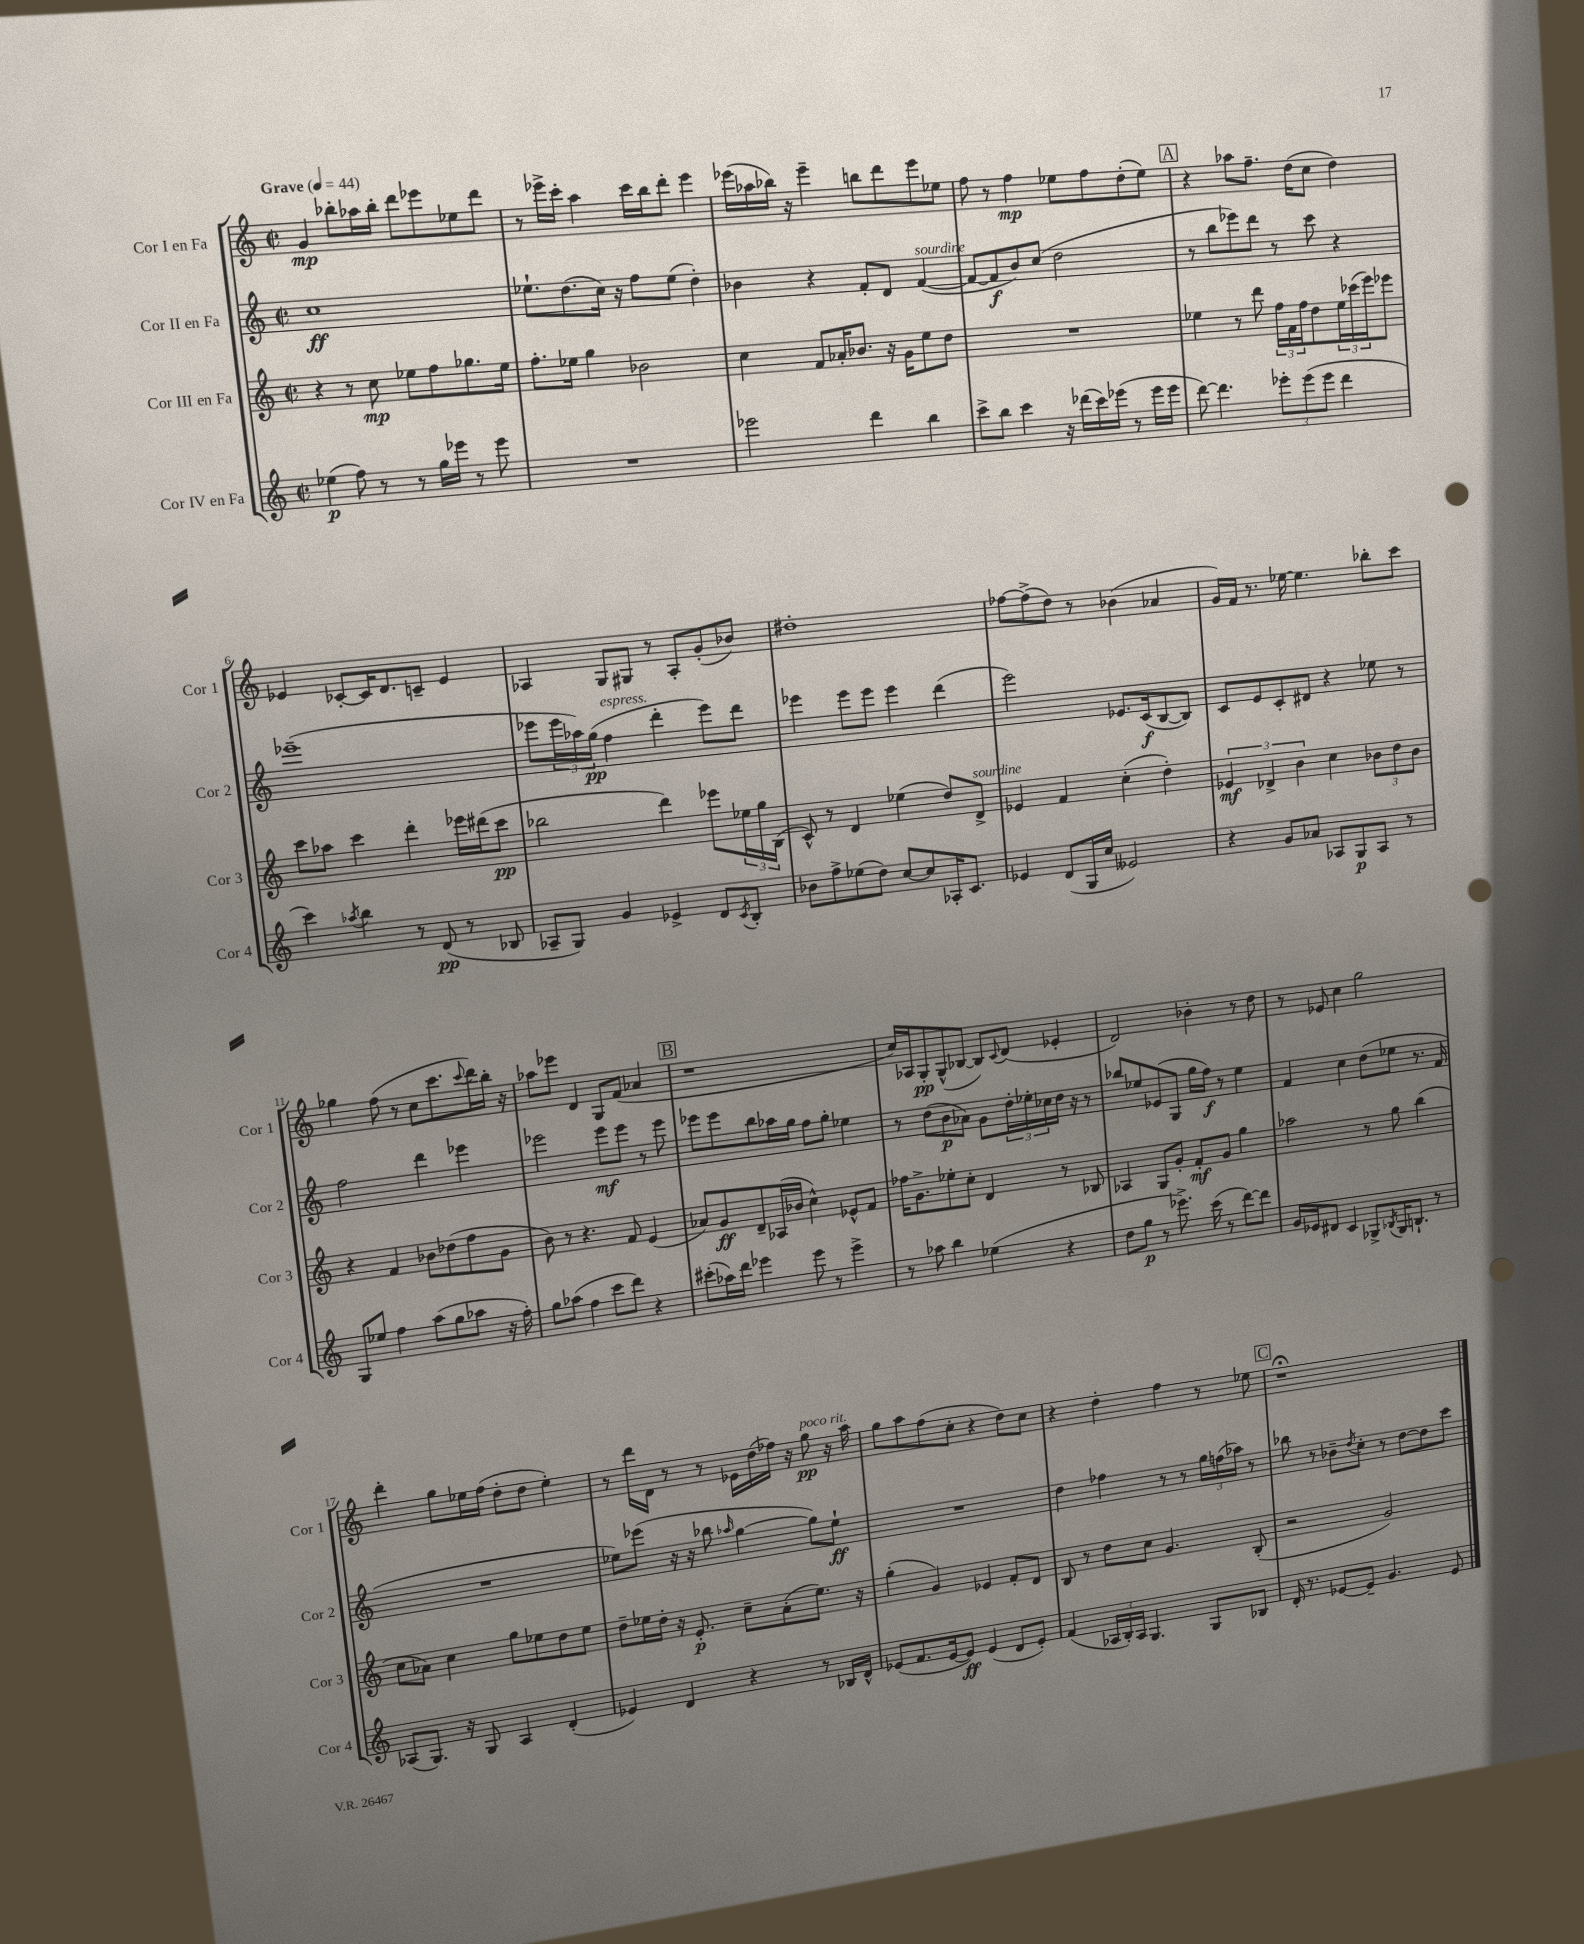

**kern	**kern	**kern	**kern
*staff4	*staff3	*staff2	*staff1
*clefG2	*clefG2	*clefG2	*clefG2
*k[]	*k[]	*k[]	*k[]
*M2/2	*M2/2	*M2/2	*M2/2
*met(c|)	*met(c|)	*met(c|)	*met(c|)
*MM44	*MM44	*MM44	*MM44
(4ee-\	4r	1cc	4g/
8ff\)	8r	.	8bb-'\L
8r	8cc\	.	16aa-\L
.	.	.	16bb-'\JJ
8r	8ee-\L	.	8ddd\L
16gg\LL	8ff\	.	8eee-\
16eee-\JJ	.	.	.
8r	8.gg-\	.	8ee-\
8eee-\	.	.	8ddd\J
.	16ee-\Jk	.	.
=	=	=	=
1r	8.ff'\L	8.ee-`\L	8r
.	.	.	16eee-^\LL
.	16ee-\Jk	(8.dd\	16ccc'\JJ
.	4gg\	.	4aa\
.	.	16cc\Jk)	.
.	.	16r	.
.	2b-\	8ff\L	16ccc\LL
.	.	.	16bb\J
.	.	(8ee-\J	8ddd'\J
.	.	4dd'\)	4eee-\
=	=	=	=
2eee-\	4cc\	4b-\	(16eee-\LL
.	.	.	16aa-\
.	.	.	16bb-\JJ)
.	.	.	16r
.	8f/L	4r	4eee-~\
.	16a-'/K	.	.
.	8.b-/J	.	.
4ddd\	.	8f'/L	8bb\L
.	16r	8d/J	8ddd\
.	16g\LK	.	.
4bb\	8ee\	([4f/	8eee-\
.	8dd\J	.	8ee-\J
=	=	=	=
8ccc^\L	1r	8f/_L	8ff\
8bb\J	.	8f/]	8r
4ccc\	.	8b/)	4ff\
.	.	(8cc/J	.
16r	.	2dd\	8ee-\L
(16ddd-\LL	.	.	.
16ccc\)	.	.	8ff\
(16eee-\JJ	.	.	.
8r	.	.	(8dd'\
16eee-\LL	.	.	8ee-\J)
16eee-\JJ	.	.	.
=	=	=	=
[8ddd\)	4ee-\	8r	4r
4.ddd\]	.	8bb\L	.
.	8r	8eee-\)	8aa-\L
.	8ddd\	8ddd\J	8.ff~\J
12eee-'\L	24ff\LL	8r	.
.	24f\	.	.
.	.	.	(16dd\LK
(12eee-\	24ff\J	.	.
.	8dd\	8ccc\	8cc\J
12eee-\J	.	.	.
4ddd\	24ee-\L	4r	4dd\)
.	(24ccc-\	.	.
.	24eee\J)	.	.
.	8eee-\J	.	.
=	=	=	=
4ccc\)	8ccc\L	(1eee-~	4e-/
.	8aa-\J	.	.
8qaa-/	.	.	.
4bb\	4ccc\	.	[8c-'/L
.	.	.	16c-/]K
.	.	.	8.d/
8r	4ddd'\	.	.
(8d/	.	.	8c~/J
8r	16eee-\LL	.	4e-/
.	(16ddd#\J	.	.
8B-/	8ccc\J	.	.
=	=	=	=
8A-~/L	2bb-\	8eee-\L	4A-/
8G/J)	.	24eee-\L	.
.	.	24aa-\)	.
.	.	(24gg\JJ	.
4g/	.	4ff\	8G/L
.	.	.	8G#/J
4e-^/	4ddd\)	4ddd'\	8r
.	.	.	8A-'/L
8d/L	8eee-\L	8eee-\L)	(8g'/
8qc/	.	.	.
8B'/J	24ee-\L	8ddd\J	8b-/J)
.	24gg\	.	.
.	(24B\JJ	.	.
=	=	=	=
8b-\L	8c^^/)	4eee-\	1dd#'
8ff^\	8r	.	.
(8ee-\	4d/	8eee-\L	.
8dd\J)	.	8eee-\J	.
[8cc/L	(4ee-\	4eee-\	.
8cc/]	.	.	.
16A-'/K	8dd/L)	(4ddd\	.
8.c/J	.	.	.
.	8d^/J	.	.
=	=	=	=
4e-/	4e-/	2eee\)	[8ff-\L
.	.	.	(8ff-^\]
(8d/L	4f/	.	8dd\J)
16G/L	.	.	8r
16cc/JJ	.	.	.
2e--/)	(4cc'\	8.e-/L	(4b-\
.	.	(16c/k	.
.	4dd'\)	[8B/	4a-/
.	.	8B/]J)	.
=	=	=	=
4r	6e-/	8c/L	16g/LL)
.	.	.	16f/JJ
.	.	8e/	8.r
.	6d-^/	.	.
8g/L	.	8c'/	.
.	.	.	[16ee-\
.	6b\	.	.
8a-/J	.	8d#/J	4.ee-\]
8A-/L	4cc\	4r	.
8G/	.	.	.
8A-/J	12b-\L	8ee-\	8bb-'\L
.	12dd\	.	.
8r	.	8r	8ccc\J
.	12b-\J	.	.
=	=	=	=
8G/L	4r	2ff\	4gg-\
8ee-/J	.	.	.
4ff\	4f/	.	(8ff\
.	.	.	8r
(8aa\L	8b-\L	4ddd\	8cc\L
8gg\	(8dd-\	.	8.ccc\
8aa-\J	8ff\	4eee-\	.
.	.	.	8qqccc/
.	.	.	16ddd\L)
16r	8g\J	.	16bb'\JJ
16ff'\)	.	.	16r
=	=	=	=
8gg\L	8b\)	2eee-\	8aa-\L
(8aa-\J	8r	.	8eee-\J
4ff\	4.r	.	4d/
8ccc\L	.	8eee-\L	8G/L
8ddd\J)	8f/	8eee-\J	(8f/J
4r	(4e/	8r	4a-/
.	.	8eee-\	.
=	=	=	=
(8ccc#'\L	8a-/L)	8eee-\L	1r
16aa-\L)	8g/	8eee-\	.
16ddd\JJ	.	.	.
4eee-\	8d~/	8bb\	.
.	(16A-/L	16aa-\L	.
.	16b-/JJ	16gg\JJ	.
8eee-\	4cc^^\)	8ff\L	.
8r	.	8gg'\J	.
4eee-^\	8e-^^/L	4ee-\	.
.	8f/J	.	.
=	=	=	=
8r	16ff-\LK	8r	16cc/LL)
.	8.g^\	.	16A-/J
8aa-\	.	(8dd\L	8G'/
4bb\	8ee-'\	8b\	(8G^^/
.	8cc'\J	8a-\J)	[8B-/J
(4ee-\	4d/	8g\L	8B-/]L)
.	.	.	8qqc/
.	.	24dd'\L	(8d/J
.	.	24ee-'\	.
.	.	24cc-\	.
4r	8r	16dd\JJ	4e-'/
.	.	16r	.
.	8B-/	8r	.
=	=	=	=
8dd\L	4A-/	8bb-/L	2d/)
8gg\J	.	8ee-/	.
8r	8G/L	(8e-/	.
8.eee-^\)	8g'/J	8G/J	.
.	8f'/L	16gg\LL	4b-'\
(16ccc\	.	16ff\JJ)	.
8r	8g/J	8r	.
[8ddd\L)	4gg\	4ee-\	8r
8ddd\]J	.	.	8dd\
=	=	=	=
16g/LL	2aa-\	4f/	8r
16e-/J	.	.	.
8d#/J	.	.	8e-/
4c/	.	4cc\	4cc\
8G-^/L	8r	(8dd\L	2gg\
8qB-/	.	.	.
16G-/K	8gg\	8ee-\J	.
8.B`/J	.	.	.
.	(4bb\	8.r	.
8r	.	.	.
.	.	16f/	.
=	=	=	=
(8A-/L	8cc\L	1r	4ddd'\
8.G/J)	8a-\J)	.	.
.	4cc\	.	8gg\L
16r	.	.	.
8G/	.	.	16ee-\L
.	.	.	(16ff\JJ
4A-/	8gg\L	.	8dd'\L
.	8ee-\	.	8dd\J
(4d'/	8dd\	.	4ee-'\)
.	8ee-\J	.	.
=	=	=	=
4e-/)	8dd~\L	8ee-\L)	8r
.	16ee-\L	(8eee-\J	16ddd\LL
.	16dd'\JJ	.	16d\JJ
4d/	16r	16r	8r
.	8.e'/	16r	.
.	.	8bb-\	8r
.	.	16qqaa-/	.
4r	8cc~\L	[4gg\	16e-\LL
.	.	.	(16dd\
.	(8a'\	.	16ff-\JJ)
.	.	.	16r
8r	8.ee-\J)	8gg\]L)	8gg\
16B-/LL	.	8ee-`\J	16r
16d^^/JJ	16r	.	16aa\
=	=	=	=
(8e-/L	(4gg'\	1r	8gg\L
8.f/	.	.	8aa\
.	4g/)	.	(8ff\
[16e-/k	.	.	.
8e-/]J)	.	.	8cc'\J
(4e-/	4e-/	.	4r
8d/L	8f'/L	.	8dd\L)
8e-'/J)	8d/J	.	8cc\J
=	=	=	=
(4f/	8B/	4dd\	4r
.	8r	.	.
24A-/LL	8dd\L	4ff-\	4dd'\
24B'/)	.	.	.
24A-/JJ	.	.	.
4.G/	8cc\J	.	.
.	4.g/	8r	4ff\
.	.	8r	.
8G/L	.	24gg\LL	8r
.	.	(24ff\	.
.	.	24aa-\JJ)	.
8B-/J	(8B'/	8r	8ee-\
=	=	=	=
16d'/	2r	8bb-\	1r;
8.r	.	.	.
.	.	8r	.
[8e-/L	.	8b-~\L	.
.	.	8qdd/	.
8e-~/]J	.	8cc'\J	.
4.g/	2g/)	8r	.
.	.	[8dd\L	.
.	.	8dd\]	.
8e-/	.	8ccc\J	.
==	==	==	==
*-	*-	*-	*-
